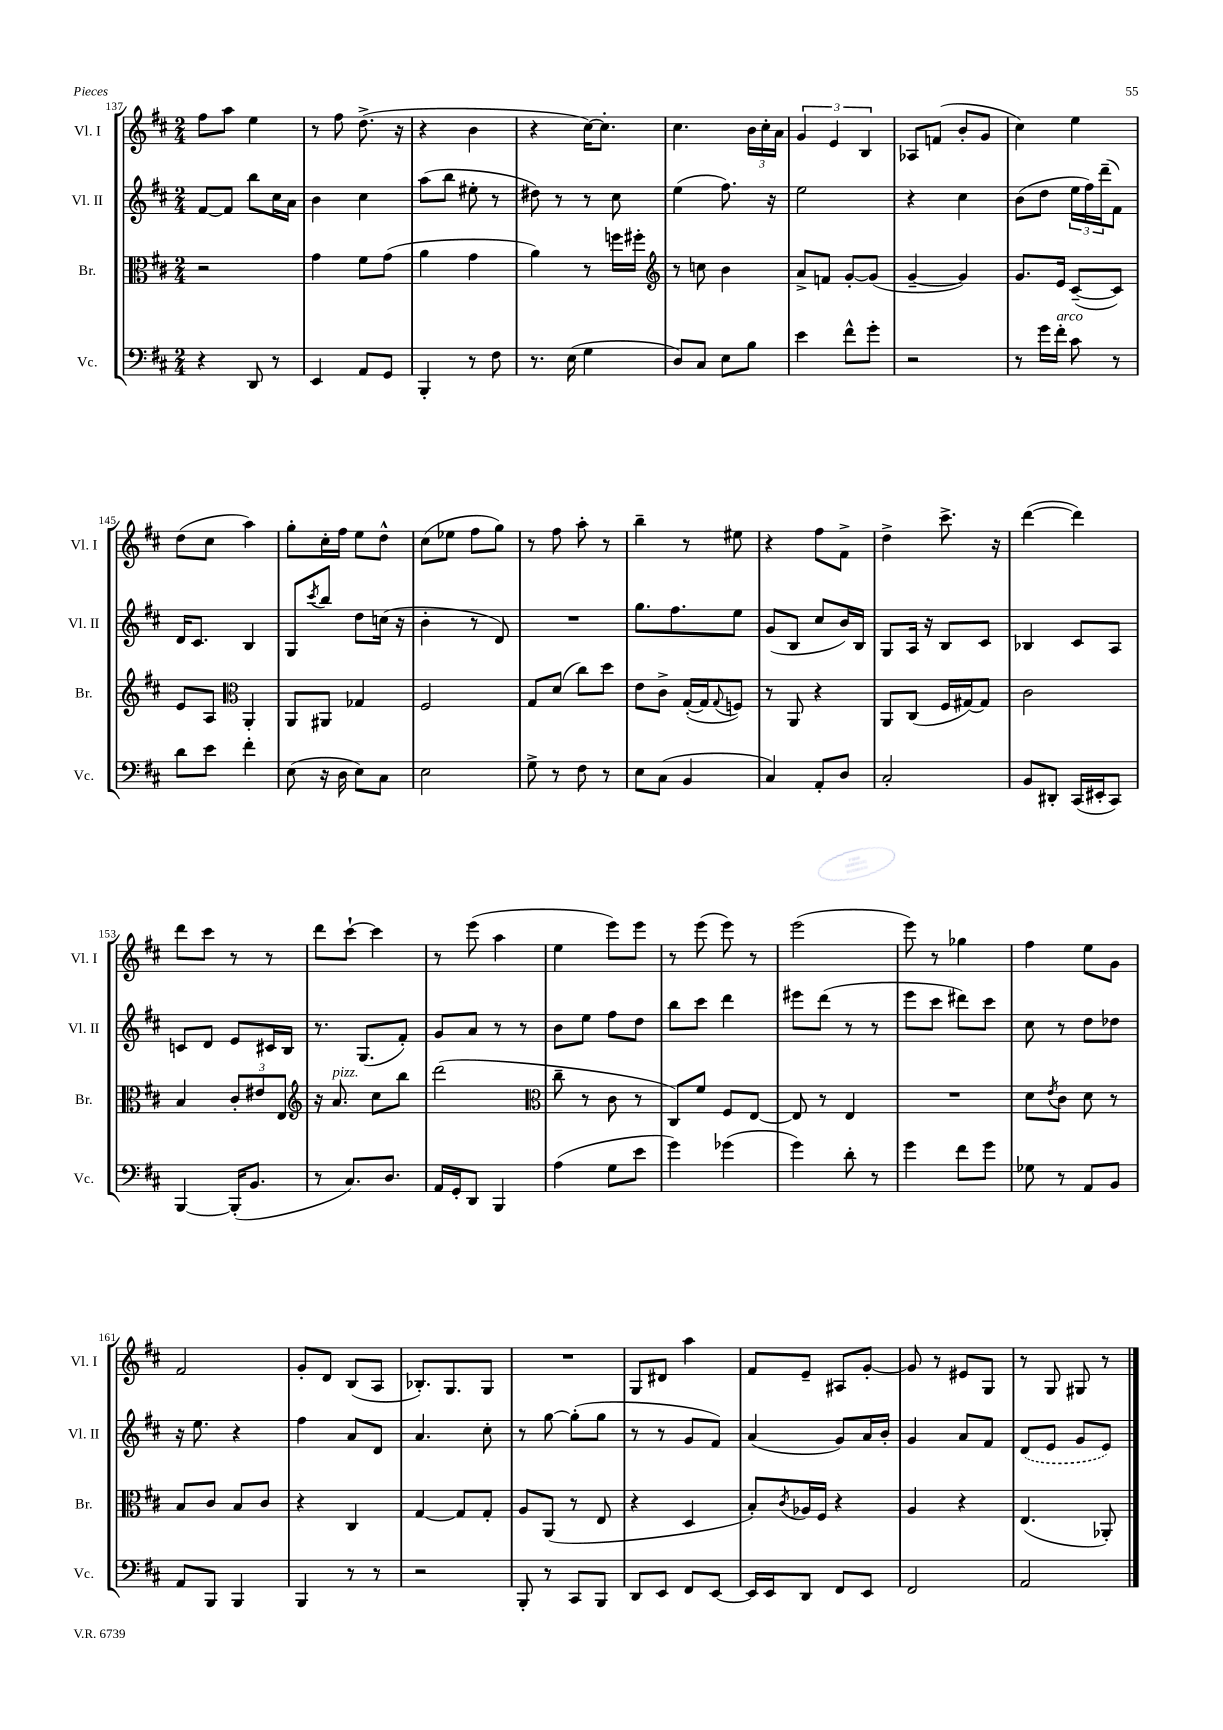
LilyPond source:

<<
\new StaffGroup <<
\new Staff = "s0" \with { instrumentName = "Vl. I" shortInstrumentName = "Vl. I" } {
    \clef treble \key d \major \numericTimeSignature \time 2/4
    fis''8 a''8 e''4 |
    r8 fis''8 d''8.->( r16 |
    r4 b'4 |
    r4 cis''16~) cis''8.-. |
    cis''4. \tuplet 3/2 { b'16 cis''16-. a'16 } |
    \tuplet 3/2 { g'4 e'4 b4 } |
    aes8 f'8( b'8-. g'8 |
    cis''4) e''4 |
    d''8( cis''8 a''4) |
    g''8-. cis''16-. fis''16 e''8 d''8-^ |
    cis''8( ees''8 fis''8 g''8) |
    r8 fis''8 a''8-. r8 |
    b''4-- r8 eis''8 |
    r4 fis''8 fis'8-> |
    d''4-> cis'''8.-> r16 |
    d'''4~( d'''4) |
    d'''8 cis'''8 r8 r8 |
    d'''8 cis'''8~-! cis'''4 |
    r8 e'''8( a''4 |
    e''4 e'''8) e'''8 |
    r8 e'''8( e'''8) r8 |
    e'''2( |
    e'''8) r8 ges''4 |
    fis''4 e''8 g'8 |
    fis'2 |
    g'8-. d'8 b8( a8 |
    bes8.-.) g8. g8 |
    R2 |
    g8 dis'8 a''4 |
    fis'8 e'8-- ais8 g'8~-. |
    g'8 r8 eis'8 g8 |
    r8 g8 gis8 r8 \bar "|." |
}
\new Staff = "s1" \with { instrumentName = "Vl. II" shortInstrumentName = "Vl. II" } {
    \clef treble \key d \major \numericTimeSignature \time 2/4
    fis'8~ fis'8 b''8 cis''16 a'16 |
    b'4 cis''4 |
    a''8( b''8 eis''8-. r8 |
    dis''8) r8 r8 cis''8 |
    e''4( fis''8.) r16 |
    e''2 |
    r4 cis''4 |
    b'8( d''8 \tuplet 3/2 { e''16 fis''16) d'''16--( } fis'8) |
    d'16 cis'8. b4 |
    g8 \acciaccatura { cis'''8 } b''8 d''8 c''16( r16 |
    b'4-. r8 d'8) |
    R2 |
    g''8. fis''8. e''8 |
    g'8( b8 cis''8 b'16) b16 |
    g8 a16 r16 b8 cis'8 |
    bes4 cis'8 a8 |
    c'8 d'8 e'8 cis'16 b16 |
    r8. g8.( fis'8-.) |
    g'8 a'8 r8 r8 |
    b'8 e''8 fis''8 d''8 |
    b''8 cis'''8 d'''4 |
    eis'''8 d'''8( r8 r8 |
    e'''8 cis'''8 dis'''8) cis'''8 |
    cis''8 r8 d''8 des''8 |
    r16 e''8. r4 |
    fis''4 a'8 d'8 |
    a'4. cis''8-. |
    r8 g''8~ g''8-.( g''8 |
    r8 r8 g'8 fis'8) |
    a'4( g'8) a'16 b'16-. |
    g'4 a'8 fis'8 |
    \once \slurDashed d'8( e'8 g'8 e'8) \bar "|." |
}
\new Staff = "s2" \with { instrumentName = "Br." shortInstrumentName = "Br." } {
    \clef alto \key d \major \numericTimeSignature \time 2/4
    r2 |
    g'4 fis'8 g'8( |
    a'4 g'4 |
    a'4) r8 f''16 fis''16-. |
    \clef treble r8 c''8 b'4 |
    a'8-> f'8 g'8~-. g'8( |
    g'4~-- g'4) |
    g'8. e'16 cis'8~--( cis'8) |
    e'8 a8 \clef alto a,4-. |
    a,8 ais,8 ges4 |
    fis2 |
    g8 d'8( cis''8) d''8 |
    e'8 cis'8-> g16~-.( g16 \appoggiatura { g8 } f8) |
    r8 a,8 r4 |
    a,8 cis8( fis16 gis16~) gis8 |
    cis'2 |
    b4 \tuplet 3/2 { cis'8-. eis'8 e8 } |
    \clef treble r16 a'8.^\markup { \italic "pizz." } cis''8 b''8 |
    d'''2( |
    \clef alto cis''8-- r8 cis'8 r8 |
    cis8) fis'8 fis8 e8~ |
    e8 r8 e4 |
    R2 |
    d'8 \acciaccatura { e'8 } cis'8 d'8 r8 |
    b8 cis'8 b8 cis'8 |
    r4 cis4 |
    g4~ g8 g8-. |
    a8 a,8( r8 e8 |
    r4 d4 |
    b8-.) \acciaccatura { cis'8 } aes16 fis16 r4 |
    a4 r4 |
    e4.( aes,8-.) \bar "|." |
}
\new Staff = "s3" \with { instrumentName = "Vc." shortInstrumentName = "Vc." } {
    \clef bass \key d \major \numericTimeSignature \time 2/4
    r4 d,8 r8 |
    e,4 a,8 g,8 |
    b,,4-. r8 fis8 |
    r8. e16( g4 |
    d8) cis8 e8 b8 |
    e'4 fis'8-^ g'8-. |
    r2 |
    r8 g'16 fis'16-.^\markup { \italic "arco" } cis'8 r8 |
    d'8 e'8 fis'4-. |
    e8( r16 d16 e8) cis8 |
    e2 |
    g8-> r8 fis8 r8 |
    e8 cis8( b,4 |
    cis4) a,8-. d8 |
    cis2-. |
    b,8 dis,8-. cis,16( eis,16-. cis,8) |
    b,,4~ b,,16-.( b,8. |
    r8 cis8.) d8. |
    a,16 g,16-. d,8 b,,4 |
    a4( g8 e'8 |
    g'4) ges'4( |
    g'4) d'8-. r8 |
    g'4 fis'8 g'8 |
    ges8 r8 a,8 b,8 |
    a,8 b,,8 b,,4 |
    b,,4 r8 r8 |
    r2 |
    b,,8-. r8 cis,8 b,,8 |
    d,8 e,8 fis,8 e,8~ |
    e,16 e,16 d,8 fis,8 e,8 |
    fis,2 |
    a,2 \bar "|." |
}
>>
>>
\layout { \context { \Score currentBarNumber = #137 } }
